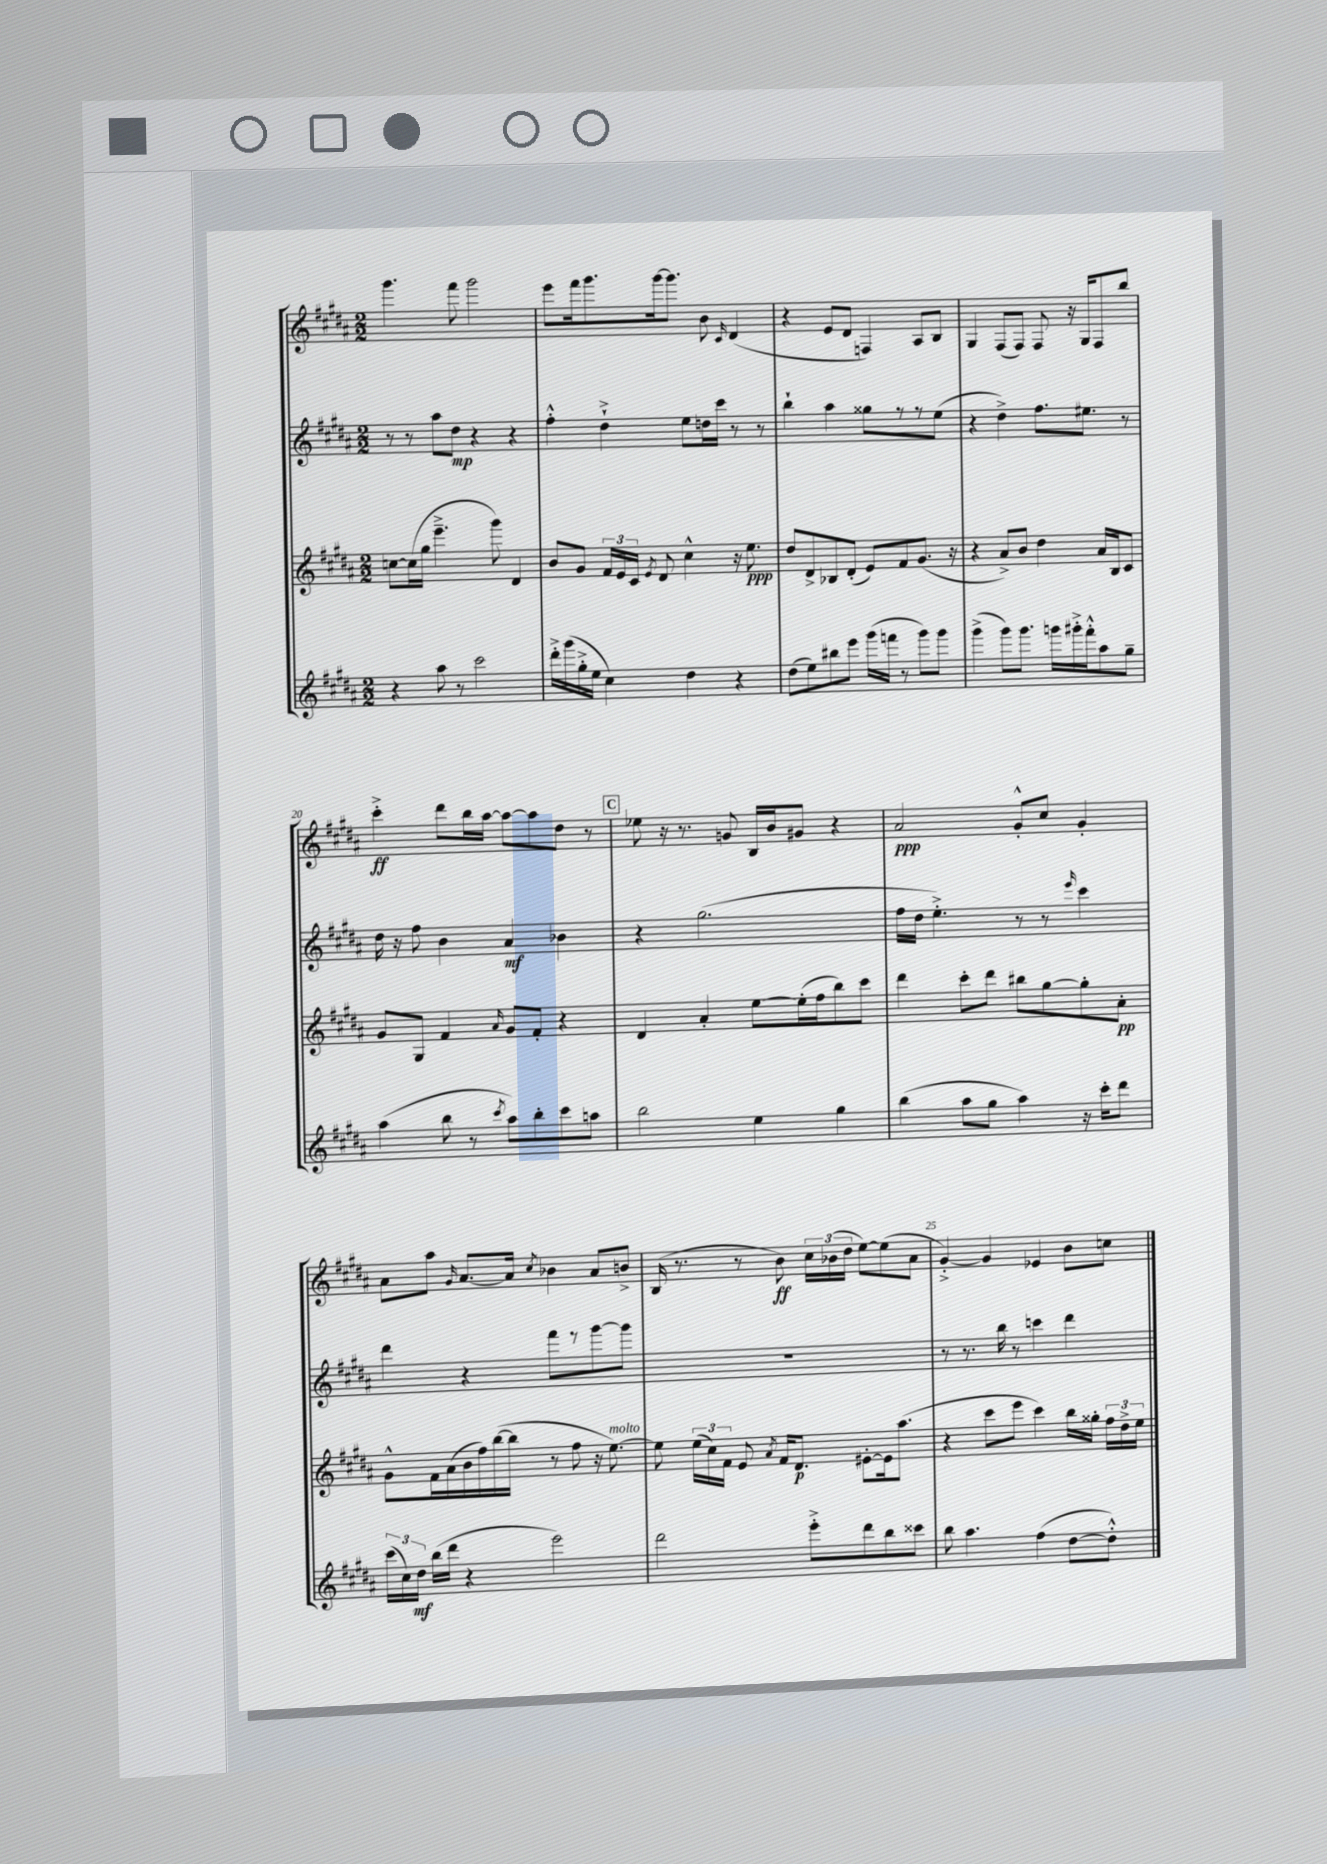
<<
\new StaffGroup <<
\new Staff = "s0" {
    \clef treble \key b \major \numericTimeSignature \time 2/2
    \autoBeamOff gis'''4. fis'''8 gis'''2 |
    e'''8[ fis'''16 gis'''8. gis'''16~ gis'''8.] b'8 \grace { cis'16 } dis'4( |
    r4 e'8[ dis'8] f4) ais8[ b8] |
    gis4 fis8[( fis8]) fis8 r16 gis16[ fis8 b''8] |
    cis'''4-.->\ff dis'''8[ b''16 ais''16]~ ais''8[~ ais''8 dis''8] r8 |
    \mark \markup { \box "C" } ees''8 r16 r8. g'8 b16[ b'16 gis'8] r4 |
    ais'2\ppp gis'8[-.-^ cis''8] gis'4-. |
    ais'8[ ais''8] \grace { gis'16 } ais'8.[~ ais'16] \acciaccatura { cis''8 } bes'4 ais'8[ b'8]-> |
    b16( r8. r8 b'8\ff) \tuplet 3/2 { cis''16[ bes'16( dis''16] } e''8[~) e''8( ais'8] |
    gis'4~-.->) gis'4 ees'4 b'8[ c''8] \bar "|." |
}
\new Staff = "s1" {
    \clef treble \key b \major \numericTimeSignature \time 2/2
    \autoBeamOff r8 r8 ais''8[ dis''8]\mp r4 r4 |
    fis''4-.-^ dis''4-!-> e''8[ d''16 cis'''16] r8 r8 |
    b''4-! ais''4 gisis''8[ r8 r8 e''8]( |
    r4 dis''4->) fis''8.[ eis''8.] r8 |
    dis''16 r16 fis''8 b'4 ais'4\mf bes'4 |
    \mark \markup { \box "C" } r4 gis''2.( |
    fis''16[ dis''16] e''4.-.->) r8 r8 \grace { e'''16 } cis'''4 |
    dis'''4 r4 fis'''8[ r8 gis'''8~ gis'''8] |
    R1 |
    r8 r8. b''16 r8 c'''4 dis'''4 \bar "|." |
}
\new Staff = "s2" {
    \clef treble \key b \major \numericTimeSignature \time 2/2
    \autoBeamOff c''8[~ c''16( gis''16] e'''4.---> gis'''8) dis'4 |
    b'8[ gis'8] \tuplet 3/2 { fis'16[ e'16 cis'16] } \acciaccatura { e'8 } dis'8 cis''4-^ r16 e''8.\ppp |
    dis''8[ dis'8-> bes8 dis'8]-.( e'8[) fis'8 gis'8.]( r16 |
    r4 ais'8[->) b'8] dis''4 ais'16[ b16 cis'8] |
    gis'8[ gis8] fis'4 \grace { ais'16 } gis'8[ fis'8]-. r4 |
    \mark \markup { \box "C" } dis'4 ais'4-. e''8[~ e''16-.( fis''16 b''8) cis'''8] |
    dis'''4 cis'''8[-. dis'''8] bis''8[ gis''8~ gis''8-. ais'8]-.\pp |
    gis'8[-^ fis'16 ais'16( b'16 fis''16) b''16~( b''16] r8 fis''8 r16 e''8.~^\markup { \italic "molto" }) |
    e''8 \tuplet 3/2 { e''16[( cis''16) fis'16] } e'8 \acciaccatura { ais'8 } fis'16[ dis'8.]\p eis'8[~-. eis'16 ais''8.]( |
    r4 cis'''8[ e'''8] cis'''4) b''16[ gisis''16]-. \tuplet 3/2 { fis''16[ dis''16-> e''16] } \bar "|." |
}
\new Staff = "s3" {
    \clef treble \key b \major \numericTimeSignature \time 2/2
    \autoBeamOff r4 ais''8 r8 cis'''2 |
    dis'''16[-.-> gis'''16( gis''16-.-> e''16] cis''4) dis''4 r4 |
    dis''8[( e''8) bis''8 e'''8] gis'''16[( f'''16] r8 gis'''8[) gis'''8] |
    gis'''4->( gis'''8[) gis'''8.] g'''16[ gis'''16-.-> fis'''16-.-^ ais''8 gis''8]-- |
    ais''4( b''8 r8 \acciaccatura { cis'''8 } ais''8[) b''8-. cis'''8 a''8] |
    \mark \markup { \box "C" } b''2 e''4 gis''4 |
    b''4( ais''8[ gis''8] ais''4) r16 cis'''16[-. dis'''8] |
    \tuplet 3/2 { cis'''16[( cis''16) dis''16]\mf } b''16[( dis'''16] r4 e'''2) |
    dis'''2 e'''8[-.-> dis'''8 b''8 cisis'''8] |
    b''8 ais''4. fis''4( dis''8[~ dis''8]-.-^) \bar "|." |
}
>>
>>
\layout { \context { \Score currentBarNumber = #16 \override BarNumber.break-visibility = ##(#f #t #t) barNumberVisibility = #(every-nth-bar-number-visible 5) } }
